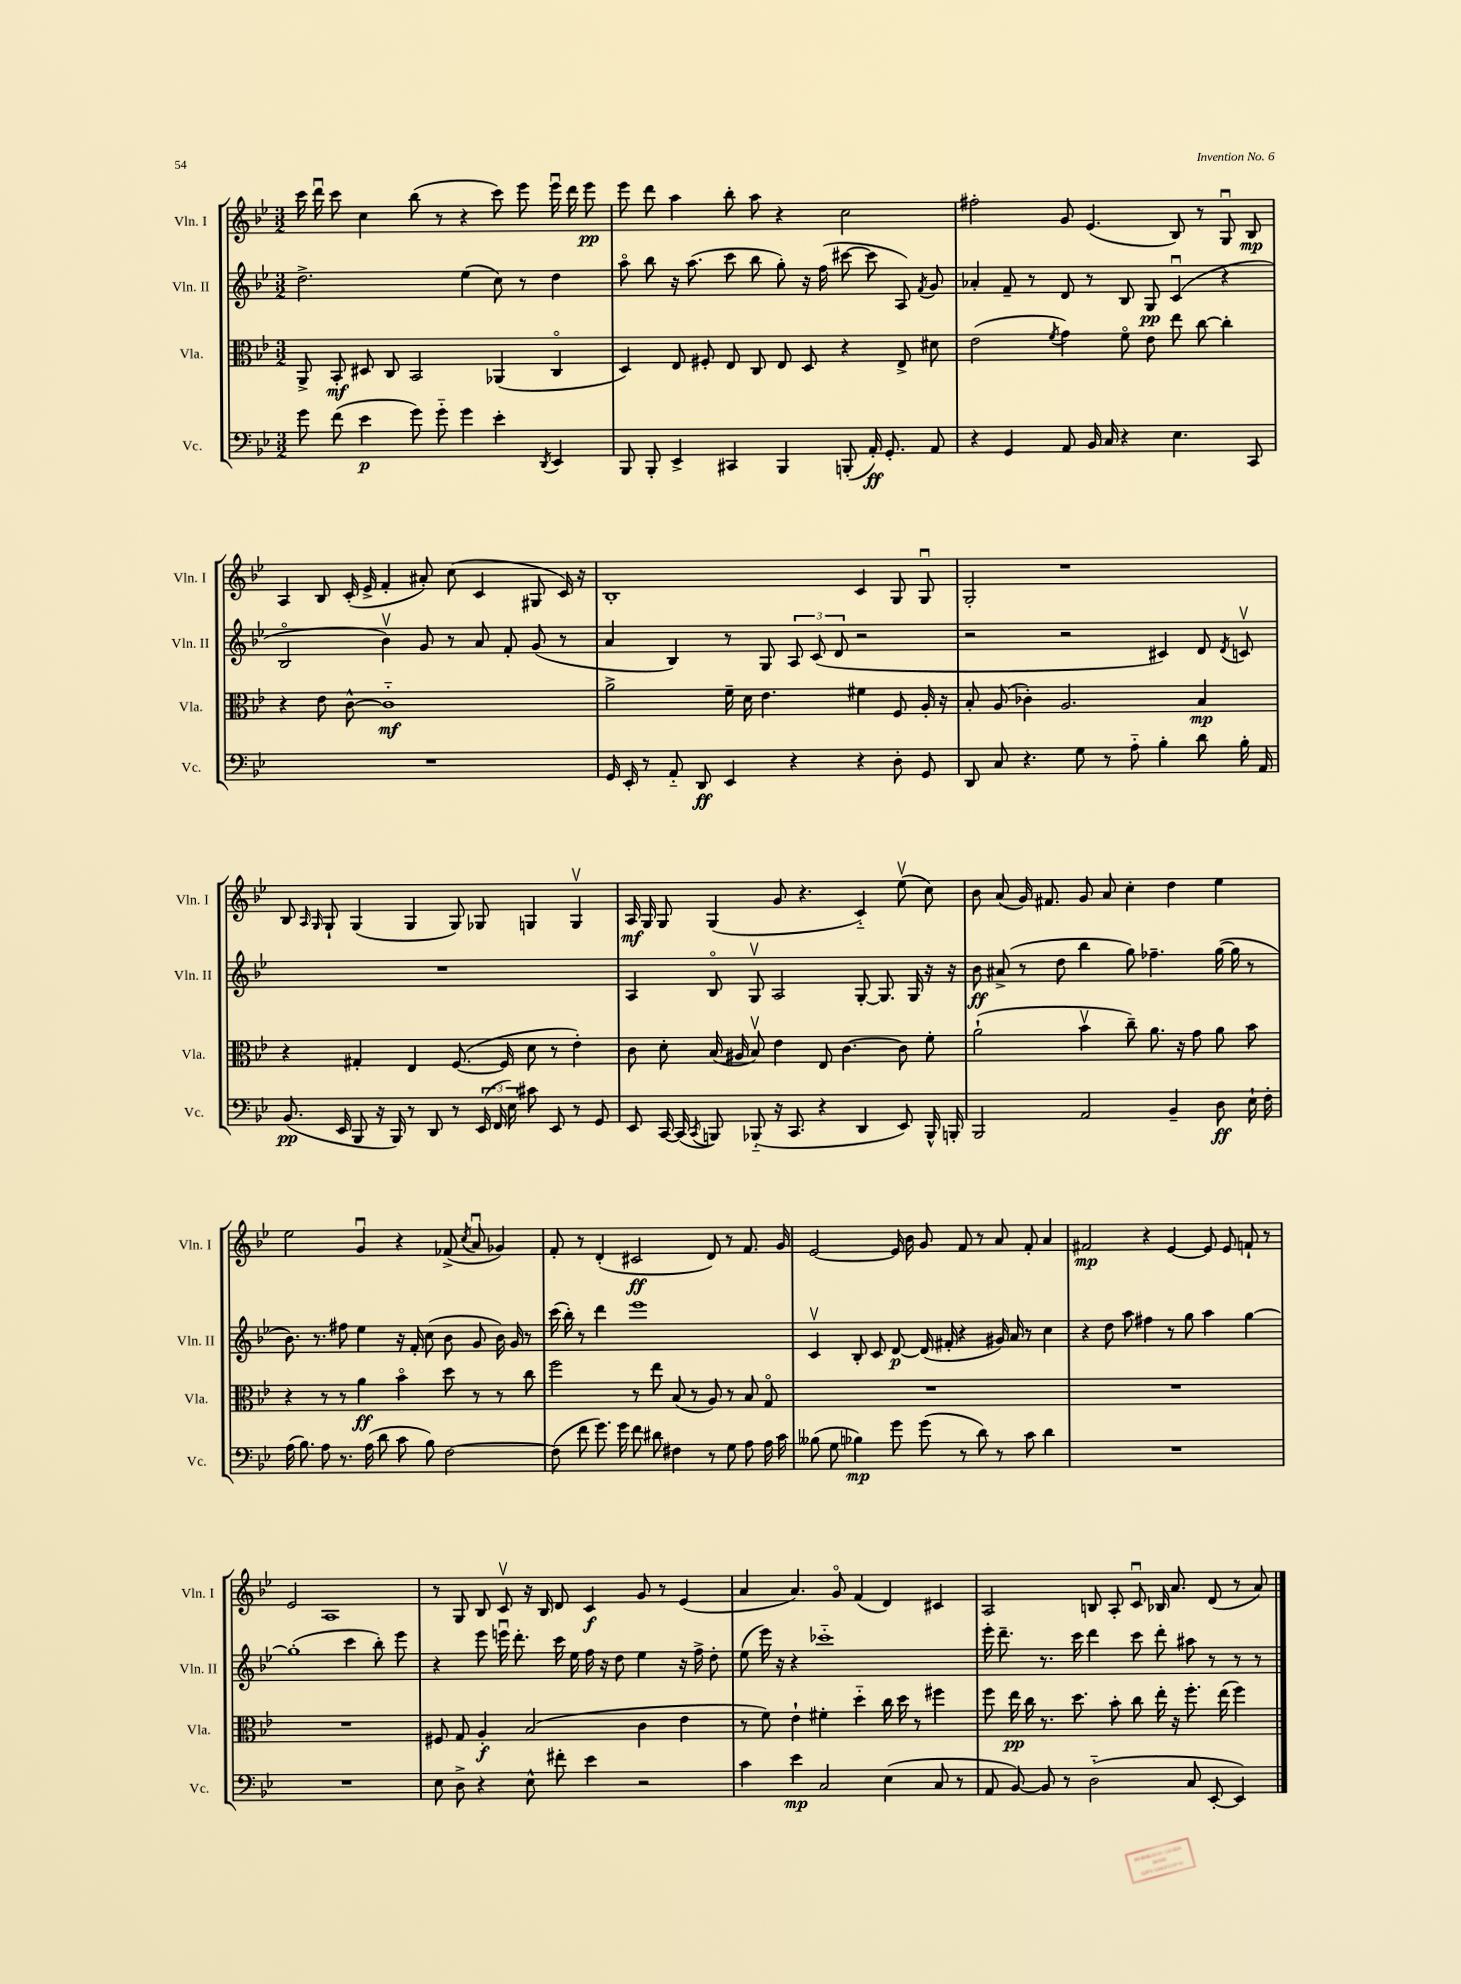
<<
\new StaffGroup <<
\new Staff = "s0" \with { instrumentName = "Vln. I" shortInstrumentName = "Vln. I" } {
    \clef treble \key bes \major \numericTimeSignature \time 3/2
    \autoBeamOff c'''16 d'''16\downbow c'''8 c''4 bes''8( r8 r4 c'''8) ees'''8 ees'''16\downbow d'''16 ees'''8\pp |
    ees'''8 d'''8 a''4 bes''8-. a''8 r4 c''2 |
    fis''2-. g'8 ees'4.( bes8) r8 g8\downbow bes8\mp |
    a4 bes8 c'16-.( ees'16-> f'4-. ais'8-.) c''8( c'4 gis8 c'16) r16 |
    bes1-. c'4 g8 g8\downbow |
    g2-. r1 |
    bes8 \grace { a16 g16 } g8-! g4( g4 g8) ges8 g4 g4\upbow |
    a16\mf g16 g8 g4( g'8 r4. c'4-_) ees''8\upbow( c''8) |
    bes'8 a'8( g'16) fis'8. g'8 a'8 c''4-. d''4 ees''4 |
    ees''2 g'4\downbow r4 fes'8->( \acciaccatura { c''8 } a'8\downbow ges'4) |
    f'8-. r8 d'4-.( cis'2\ff d'8) r8 f'8. g'16 |
    ees'2~ ees'16 bes'16 g'8 f'8 r8 a'8 f'8-. a'4 |
    fis'2\mp r4 ees'4~ ees'8 ees'8 f'8-! r8 |
    ees'2 a1 |
    r8 g8 bes8 c'8\upbow r16 bes16 d'8 c'4\f g'8 r8 ees'4( |
    a'4 a'4.) g'8\flageolet f'4( d'4) cis'4 |
    a2 b8 a8-. c'8\downbow bes16 a'8. d'8( r8 a'8) \bar "|." |
}
\new Staff = "s1" \with { instrumentName = "Vln. II" shortInstrumentName = "Vln. II" } {
    \clef treble \key bes \major \numericTimeSignature \time 3/2
    \autoBeamOff d''2.-> ees''4( c''8) r8 d''4 |
    a''8\flageolet bes''8 r16 a''8.( c'''8 bes''8 g''8-.) r16 f''16( cis'''8~ cis'''8 a8) \acciaccatura { f'8 } g'8 |
    aes'4-. f'8-- r8 d'8 r8 bes8 g8\pp c'4\downbow( r4 |
    bes2\flageolet bes'4\upbow) g'8 r8 a'8 f'8-. g'8( r8 |
    a'4 bes4) r8 g8 \tuplet 3/2 { a8 c'8( d'8 } r2 |
    r2 r2 cis'4) d'8 \acciaccatura { d'8 } c'8\upbow |
    R1. |
    a4 bes8\flageolet g8\upbow a2 g8~-. g8. g16 r16 r16 |
    bes'8\ff ais'8->( r8 d''8 bes''4 g''8) fes''4.-- g''16~( g''16 r8 |
    bes'8.) r8. fis''8 ees''4 r16 f'16-. c''8( bes'8 g'8 bes'16) g'16 r8 |
    c'''16( bes''16-.) r8 d'''4 ees'''1 |
    c'4\upbow bes8-. c'8 d'8~\p d'16( fis'16-. r4 gis'16) a'16 r8 c''4 |
    r4 d''8 a''8 fis''4 r8 g''8 a''4 g''4~ |
    g''1-.( c'''4 bes''8-.) ees'''8 |
    r4 ees'''8 e'''16\downbow d'''8.-. c'''16 ees''16 f''16 r16 d''8 ees''4 r16 f''16-> d''8-. |
    ees''8( ees'''16) r16 r4 ces'''1-_ |
    ees'''16-. d'''8.-- r8. c'''16 d'''4 c'''8 d'''8-. ais''8 r8 r8 r8 \bar "|." |
}
\new Staff = "s2" \with { instrumentName = "Vla." shortInstrumentName = "Vla." } {
    \clef alto \key bes \major \numericTimeSignature \time 3/2
    \autoBeamOff a,8-> bes,8-.\mf dis8 c8 bes,2 aes,4( c4\flageolet |
    d4) ees8 fis8-. ees8 c8 ees8 d8 r4 ees8-> dis'8 |
    ees'2( \acciaccatura { f'8 } g'4) f'8\flageolet ees'8 ees''8 c''8~ c''4-. |
    r4 ees'8 c'8~-^ c'1-_\mf |
    a'2-> f'16-- d'16 ees'4. fis'4 f8 a16-. r16 |
    bes8-. a8( ces'4-.) a2. bes4\mp |
    r4 gis4-. ees4 f8.~( f16 d'8 r8 ees'4-.) |
    c'8 d'8-. bes16( ais16 bes8\upbow) ees'4 ees8 c'4.~ c'8 f'8-. |
    a'2-!( bes'4\upbow c''8--) a'8. r16 g'8 a'8 bes'8 |
    r4 r8 r8 a'4\ff bes'4\flageolet d''8 r8 r8 c''8 |
    f''2 r8 ees''8 bes8( r8 a8) r8 bes8 g8\flageolet |
    R1. |
    R1. |
    R1. |
    fis8 g8 a4-.\f bes2( c'4 ees'4 |
    r8 f'8) ees'4-! fis'4-. d''4-_ c''16 d''16 r8 fis''4 |
    f''8 ees''16\pp c''16 r8. d''8. bes'8-. c''8 ees''16-. r16 f''8.-. ees''16( f''4) \bar "|." |
}
\new Staff = "s3" \with { instrumentName = "Vc." shortInstrumentName = "Vc." } {
    \clef bass \key bes \major \numericTimeSignature \time 3/2
    \autoBeamOff g'8 f'8( ees'4\p g'8) g'8-_ g'4 ees'4-. \acciaccatura { d,8 } ees,4 |
    bes,,8 bes,,8-. ees,4-> cis,4 bes,,4 b,,8-.( a,16-.\ff) g,8.-. a,8 |
    r4 g,4 a,8 bes,16 c16 r4 ees4. c,8 |
    R1. |
    g,16 ees,16-. r8 a,8-_ d,8\ff ees,4 r4 r4 d8-. g,8 |
    d,8 c8 r4. g8 r8 a8-_ bes4-. d'8 bes16-. a,16 |
    bes,8.\pp( ees,16 bes,,8 r16 bes,,16) r8 d,8 r8 \tuplet 3/2 { ees,16( f,16 ees16) } cis'8 ees,8 r8 g,8 |
    ees,8 c,16~ c,16( \acciaccatura { c,8 } b,,8) bes,,8-_( r16 c,8. r4 d,4 ees,8) bes,,16-^ b,,16-. |
    bes,,2 a,2 bes,4-- d8\ff ees16-! f16-. |
    a16( bes8.) a8 r8. a16( d'8 c'8 bes8) f2~ |
    f8( f'8 g'8.) g'16 f'8 dis'8 fis4 r8 g8 a8 a16 c'16 |
    beses8( g8 bes4\mp) g'8 g'8( r8 d'8) r8 c'8 d'4 |
    R1. |
    R1. |
    ees8 d8-> r4 ees8-^ fis'8-. ees'4 r2 |
    c'4 ees'4\mp c2 ees4( c8 r8 |
    a,8 bes,8~) bes,8 r8 d2-_( c8 ees,8~-. ees,4) \bar "|." |
}
>>
>>
\layout { \context { \Score \remove "Bar_number_engraver" } }
